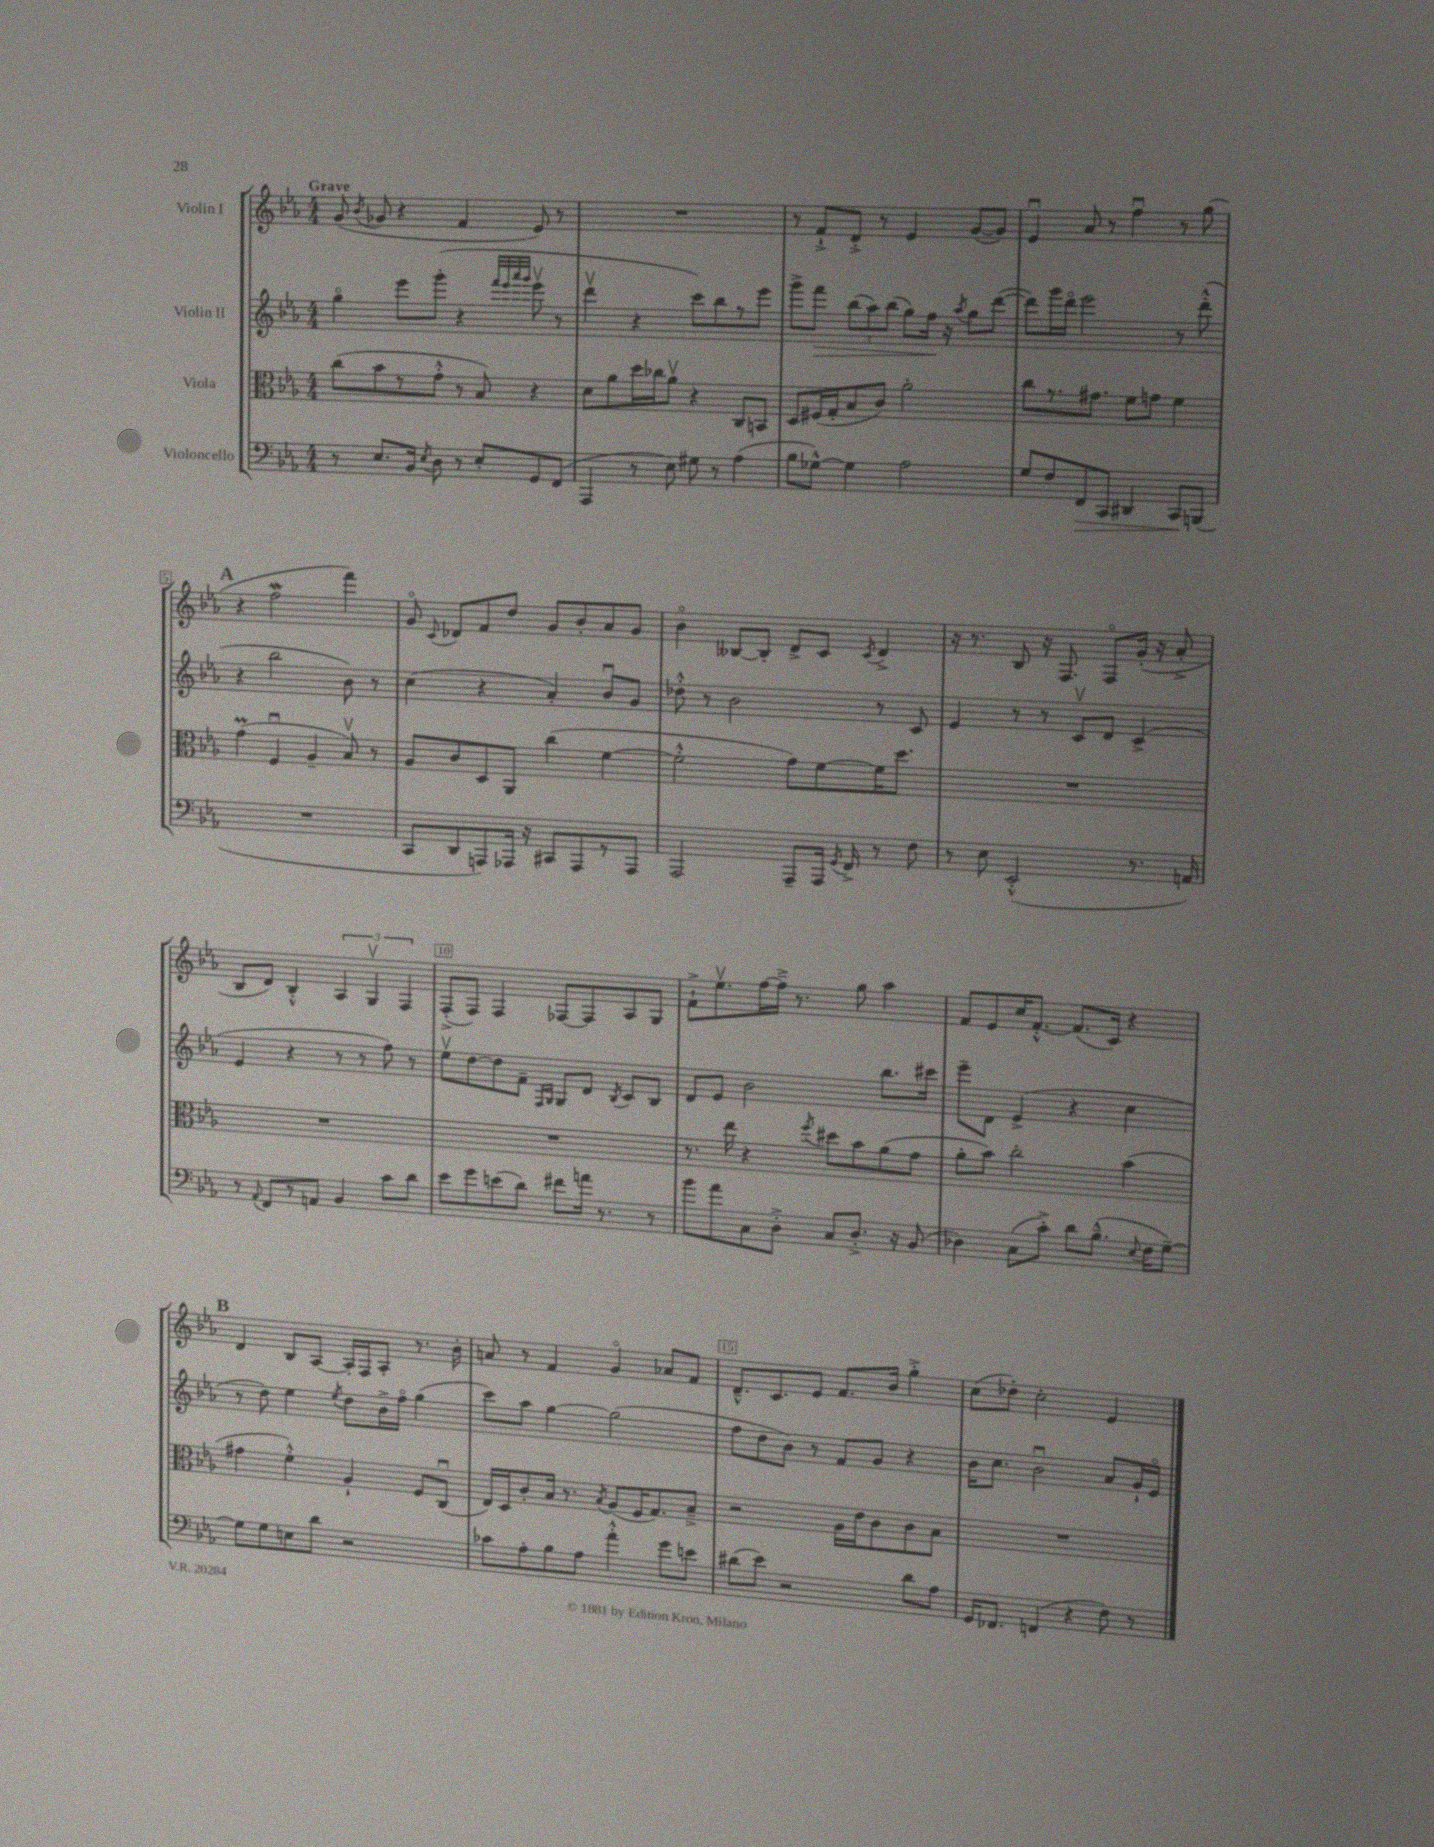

**kern	**kern	**kern	**kern
*staff4	*staff3	*staff2	*staff1
*clefF4	*clefC3	*clefG2	*clefG2
*k[b-e-a-]	*k[b-e-a-]	*k[b-e-a-]	*k[b-e-a-]
*M4/4	*M4/4	*M4/4	*M4/4
8r	(8cc	4ggo	(8g
.	.	.	8qb-
8.E-	8b-	.	8g-
.	8r	8eee-	4r
16BB-	.	.	.
8qE-	.	.	.
8D	8g'^^	(8ggg'	.
8r	8r	4r	4f
8E-'	8B-)	.	.
.	.	32qqfff	.
.	.	32qqeee-	.
.	.	32qqaaa-	.
.	.	32qqggg	.
8GG	4r	8eee-v	8e-)
(8FF	.	8r	8r
=	=	=	=
4AAA-	8d	4dddv	1r
.	8a-	.	.
8r	16dd	4r	.
.	16cc-	.	.
8E-)	8a-v	.	.
8G#	4r	8ccc)	.
8r	.	8bb-	.
(4A-	8C	8r	.
.	8BB	8eee-	.
=	=	=	=
8B-	8D	8ggg^	8r
[8G-^^)	(16F#	8fff	8f`^
.	16G'	.	.
4G-]	8B-	(12bb-	8d'^
.	.	12aa-)	.
.	8c)	.	8r
.	.	(12bb-	.
2A-	2a-'	8gg)	4e-
.	.	16ff	.
.	.	16r	.
.	.	8qaa-	.
.	.	8gg	([8g
.	.	([8ddd	8g])
=	=	=	=
8G	8cc	8ddd])	4e-u
8F	8.r	16ggg	.
.	.	16dddo	.
8FF	.	2eee-	8a-
.	8.g#	.	.
8CC	.	.	8r
4DD#	8f	.	4ffu
.	8g	.	.
8CC	4f	8r	8r
(8BBB	.	(8ddd'^^	(8gg
=	=	=	=
1r	(4g	4r	4r
.	4Fu	2bb-	2ff
.	4A-~	.	.
.	8B-v)	8b-)	4fff)
.	8r	8r	.
=	=	=	=
8CC	8A-	(4cc	8go
.	.	.	8qqc
8DD	8c	.	8d-
8AAA)	8D	4r	8f
16AAA-	8AA-	.	8dd
16r	.	.	.
8CC#	(4cc	4a-')	8g
8AAA-	.	.	8b-'
8r	[4f	8b-u	8a-
8AAA-	.	8g	8g
=	=	=	=
2AAA-	2f'^^]	8dd-'^^	4b-o
.	.	8r	.
.	.	2b-	[8B--
.	.	.	8B--']
8AAA-~	8g)	.	8d^
16AAA-	[8f	.	8c
8qGG	.	.	.
16FF^	.	.	.
.	.	.	8qc
8r	16f]	8r	4d^
.	8.dd	.	.
8F	.	8c	.
=	=	=	=
8r	1r	4e-	16r
.	.	.	8.r
8E-	.	.	.
(2EE-'^^	.	8r	8B-
.	.	8r	16r
.	.	.	8.F
.	.	8cv	.
.	.	8d	8Fo
8.r	.	(4c^	(16g'
.	.	.	16r
.	.	.	8a-'^
16AA)	.	.	.
=	=	=	=
8r	1r	4e-	8B-
8qqAA-	.	.	.
8FF	.	.	8d)
8r	.	4r	4B-'^^
8AA	.	.	.
4BB-	.	8r	6A-
.	.	8r	.
.	.	.	6Gv
8c	.	8ff)	.
.	.	.	6F
8d	.	8r	.
=	=	=	=
8e-	1r	8ee-v	(8F'^
8g	.	[8dd	8F)
(8e	.	8dd]	4F
8d)	.	8f~	.
.	.	16qqF	.
.	.	16qqG	.
8f#	.	8G	[8F-
16a	.	8d	8F-]
8.r	.	.	.
.	.	8qB-	.
.	.	8c	8A-
8r	.	8B-	8G
=	=	=	=
8b-	8.r	8d	8f`^
8a-	.	8e-	8.ee-v
.	16ee-	.	.
8C	4r	2b-	.
.	.	.	[16ff
8D'^	.	.	16ff~^]
.	.	.	8.r
.	8qff	.	.
8C	8dd#	.	.
8.D'^	8b-	.	8gg
.	(8a-	8.bb-	4aa-
16r	.	.	.
(8BB-	8g	.	.
.	.	16ccc#	.
=	=	=	=
4D-)	8a-'	8eee-~	8f
.	8b-)	8d	8e-
(8C	2cc'	(4e-^	16cc
.	.	.	[8.f'^^
8c'^)	.	.	.
8d	.	4r	(8.f]
(8.B-~^^	.	.	.
.	.	.	16c)
.	(4b-	4cc	4r
8qqE-	.	.	.
16F	.	.	.
[8G~)	.	.	.
=	=	=	=
8G]	4g#	8r	4d
8G	.	8dd)	.
8E	4f'^^)	4ee-	8B-
8d	.	.	[8A-
.	.	8qee-	.
2r	4A-`	8dd	16A-']
.	.	.	16F
.	.	16b-^	8A-'
.	.	16ffo	.
.	8F	(4gg	8.r
.	(8Cu	.	.
.	.	.	16b-'
=	=	=	=
8c-	16E-)	8ccc)	8a
.	16D	.	.
8A-'	8c'	8aa-	8r
8B-	16B-	[4gg	4f
.	8.r	.	.
8A-	.	.	.
.	8qB-	.	.
4a-'^^	(8A-	(2gg]	4go
.	16F	.	.
.	8.G)	.	.
8g	.	.	8a-
8e	8B-~^	.	8f
=	=	=	=
(8d#	2r	8ff	8.d~^^
8e-)	.	8dd	.
.	.	.	8.c
2r	.	8b-)	.
.	.	8r	8e-
.	16A-	8f	8.f
.	16e-	.	.
.	8c	8g	.
.	.	.	16b-
8d#	8c	4r	4gg'^
8A-	8B-	.	.
=	=	=	=
16GG	1r	16b-	(8cc
8.FF-	.	8.cc	.
.	.	.	8dd-')
(4FF	.	2b-u	2cc'
4r	.	.	.
8F)	.	8a-	4e-
8r	.	16g`	.
.	.	16e-o	.
==	==	==	==
*-	*-	*-	*-
